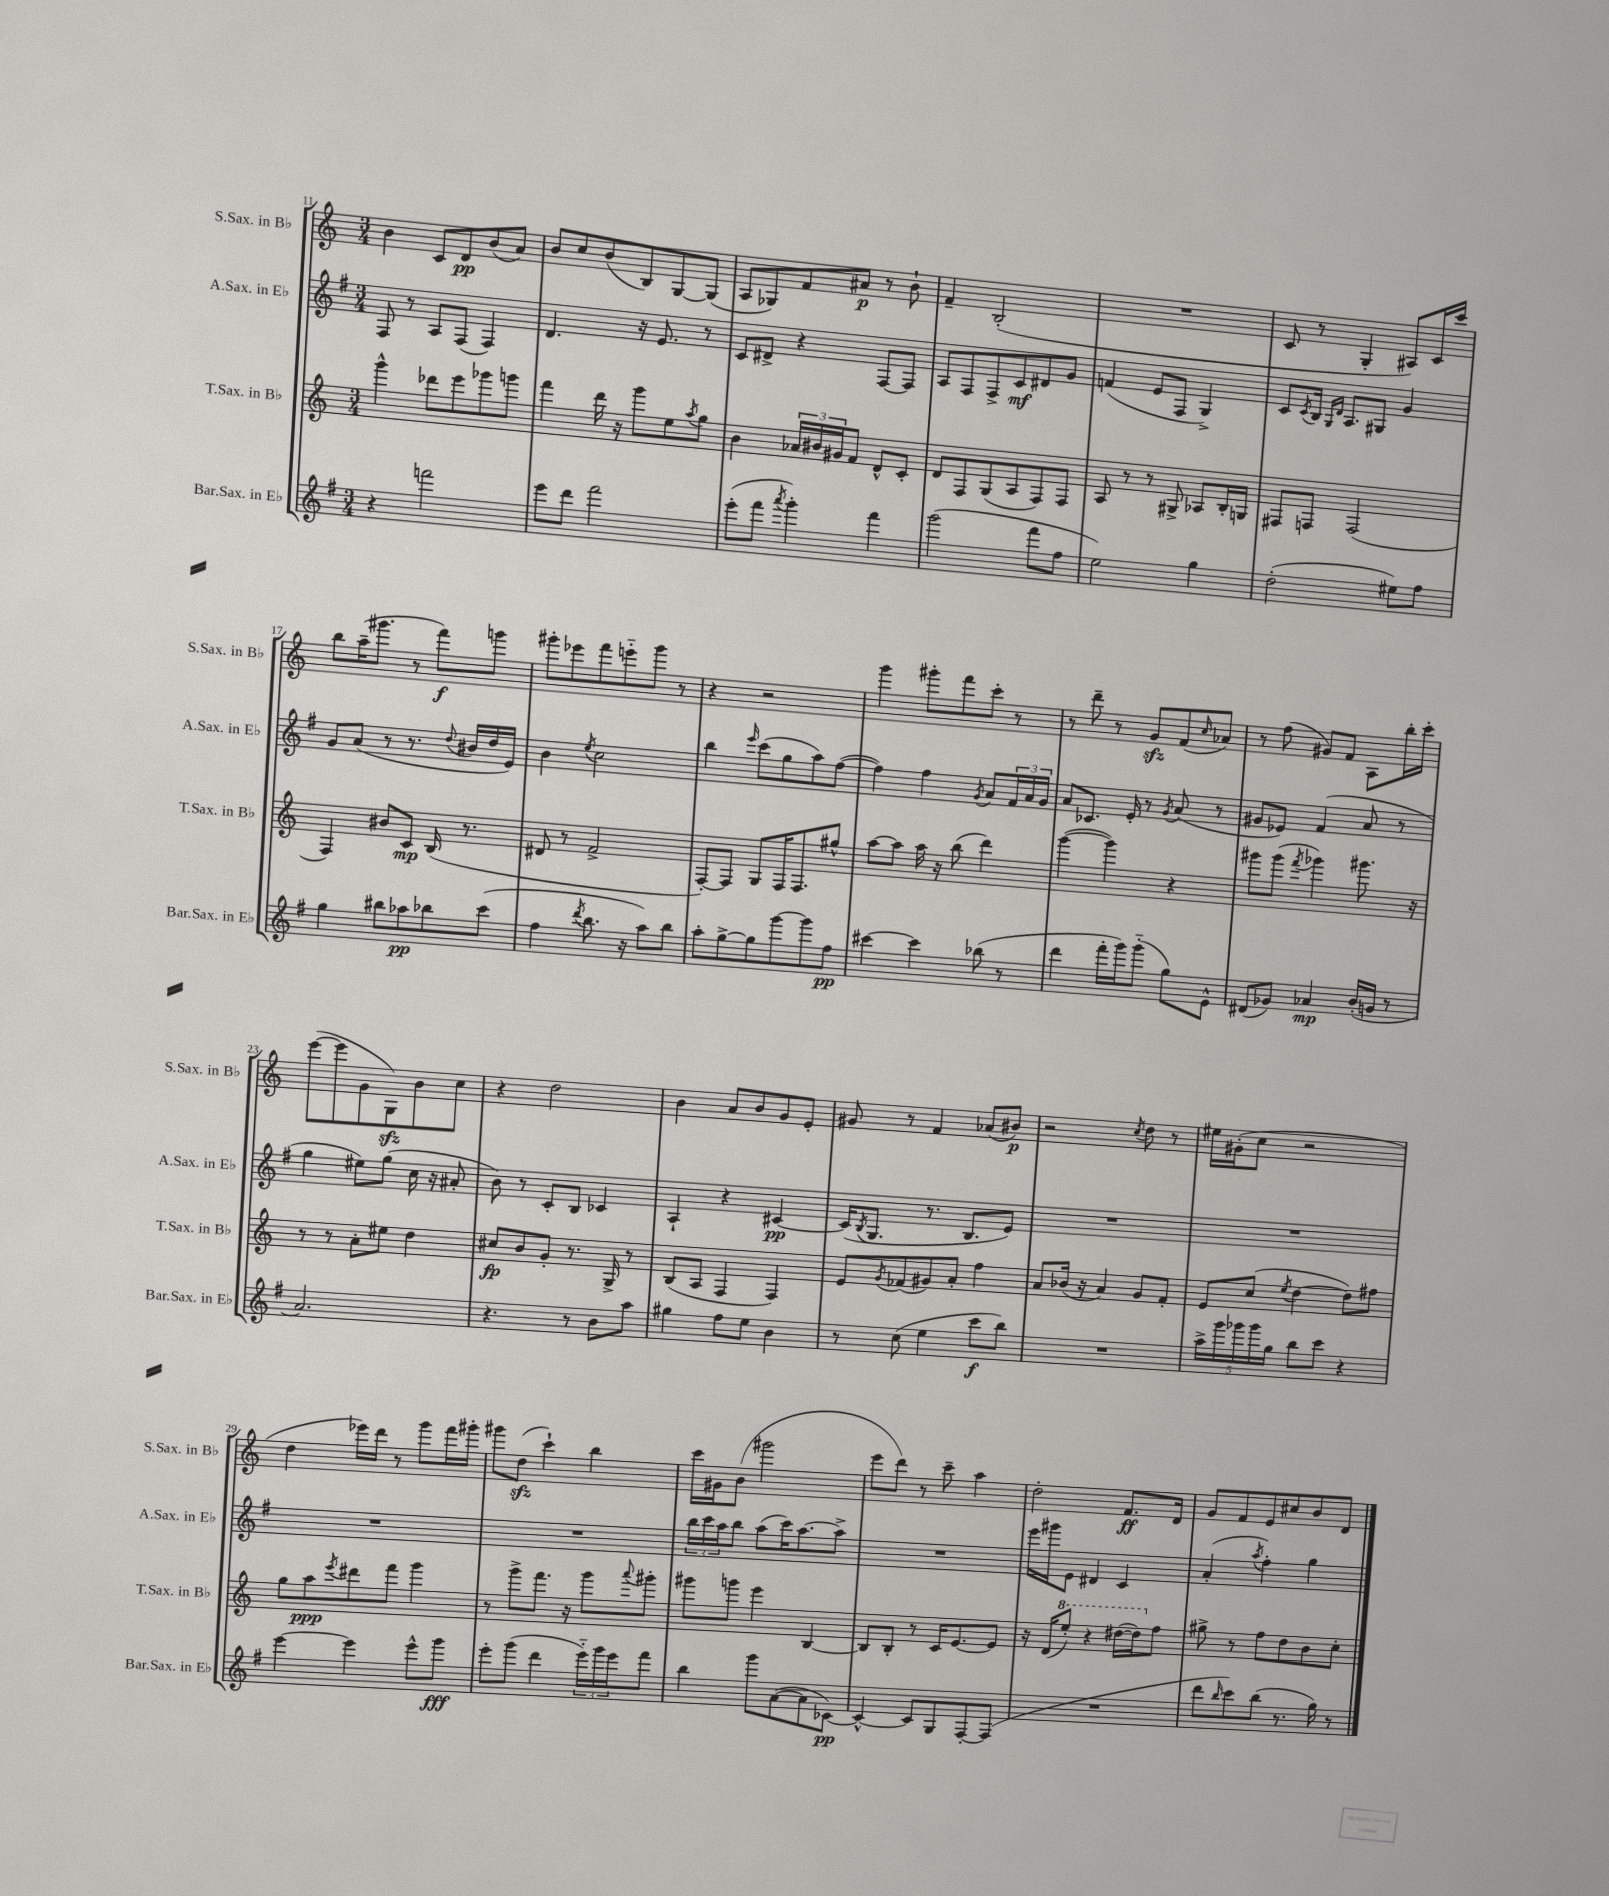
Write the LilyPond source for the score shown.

<<
\new StaffGroup <<
\new Staff = "s0" \with { instrumentName = "S.Sax. in Bb" shortInstrumentName = "S.Sax. in Bb" } {
    \clef treble \key c \major \numericTimeSignature \time 3/4
    b'4 c'8 d'8\pp b'8( a'8) |
    b'8 c''8 b'8( b8) g8~ g8( |
    a8 ges8) f'8 ais'8\p r8 b'8-! |
    f'4-- b2-.( |
    R2. |
    c'8 r8 g4-. ais8) c'16 c'''16 |
    b''8 a''16--( gis'''8. r8 f'''8\f) g'''8 |
    gis'''8-. ees'''8 f'''8 e'''8-_ gis'''8 r8 |
    r4 r2 |
    g'''4 gis'''8-. f'''8 c'''8-. r8 |
    r8 d'''8-- r8 g'8\sfz f'8( \grace { c''16 } aes'8) |
    r8 f''8( gis'8) f'8 a8 b''16-. c'''16-. |
    e'''8~( e'''8 g'8 g8\sfz) b'8 c''8 |
    r4 d''2 |
    b'4 a'8 b'8 g'8 e'8-. |
    gis'8 r8 f'4 aes'8( bis'8\p) |
    r2 \acciaccatura { c''8 } d''8 r8 |
    eis''16 gis'16-.( c''8 r2 |
    d''4 ees'''16) d'''16 r8 g'''8 f'''16 gis'''16-. |
    gis'''8 d''8\sfz( c'''4-!) b''4 |
    c'''16 gis'16 b'8( gis'''2 |
    e'''8 d'''8) r8 c'''8-- a''4 |
    d''2-. f'8.\ff d'16 |
    g'8 f'8 e'8 cis''8 b'8 d'8 \bar "|." |
}
\new Staff = "s1" \with { instrumentName = "A.Sax. in Eb" shortInstrumentName = "A.Sax. in Eb" } {
    \clef treble \key g \major \numericTimeSignature \time 3/4
    fis8 r8 a8 fis8( fis4) |
    d'4. r16 e'8. r8 |
    c'8 dis'8-> r4 fis8~ fis8 |
    a8 fis8 fis8-> c'8\mf dis'8 g'8 |
    f'4( e'8 fis8 g4->) |
    c'8 \acciaccatura { c'8 } b16 \grace { g16 d'16 } a8. gis8 g'4 |
    g'8 a'8( r8 r8. \appoggiatura { d''8 } bis'16 d''16 e'16) |
    b'4 \acciaccatura { e''8 } c''2 |
    b''4 \grace { e'''16 } c'''8( g''8 a''8) fis''8~( |
    fis''4) fis''4 \acciaccatura { g'8 } a'8 \tuplet 3/2 { fis'16 a'16 g'16 } |
    a'8 ces'8. e'16-. r8 \acciaccatura { g'8 } a'8( r8 |
    gis'8 ees'8) fis'4( a'8 r8 |
    g''4 eis''8) g''8( c''16 r16 ais'8-. |
    b'8) r8 c'8-. b8 ces'4 |
    a4-! r4 cis'4~\pp |
    cis'16( \acciaccatura { b8 } g8. r8. b8. e'8) |
    R2. |
    R2. |
    R2. |
    R2. |
    \tuplet 3/2 { b''16 c'''16 a''16 } b''8 a''8( c'''16) a''8.~ a''8-> |
    R2. |
    e'''16 gis'''16 e'8 dis'4 c'4 |
    a'4-.( \acciaccatura { a''8 } fis''4-.) g''4 \bar "|." |
}
\new Staff = "s2" \with { instrumentName = "T.Sax. in Bb" shortInstrumentName = "T.Sax. in Bb" } {
    \clef treble \key c \major \numericTimeSignature \time 3/4
    g'''4-^ des'''8 e'''8 ges'''8 g'''8 |
    f'''4 d'''16 r16 g'''8 e''8 \acciaccatura { a''8 } g''8 |
    b'4 \tuplet 3/2 { aes'16 bis'16 gis'16 } f'8 d'8-^ c'8-. |
    d'8 f8 g8( a8 f8) f8 |
    a8 r8 r8 gis8-> aes8 b16-. g16 |
    fis8 f8 f2( |
    f4) bis'8 c'8\mp b16( r8. |
    dis'8 r8 f'2-> |
    f8~-.) f8 g8 f16 f8. gis''8-^ |
    a''8~ a''8 a''16 r16 b''8( d'''4) |
    g'''4~( g'''4) r4 |
    gis'''8 gis'''8( \acciaccatura { f'''8 } ges'''4) gis'''8. r16 |
    r8 r8 a'8-. eis''8 d''4 |
    cis''8\fp b'8 g'8-. r8. g16-> r8 |
    b8( a8 f4 f4) |
    e'8 \acciaccatura { g'8 } fes'8( gis'8) a'8-. f''4 |
    a'8 bes'16( r16 a'4) g'8 f'8-. |
    e'8 c''8( \acciaccatura { e''8 } d''4~ d''8) fis''8 |
    g''8 a''8\ppp \acciaccatura { e'''8 } dis'''8 f'''8 g'''4 |
    r8 g'''8-> f'''8. r16 g'''8 \appoggiatura { a'''8 } gis'''8-. |
    gis'''8 g'''8 e'''4 b4~ |
    b8 b8-. r8 c'16 e'8.~ e'8 |
    r16 d'16( \ottava #1 e'''8-.) r4 dis'''16~( dis'''16) \ottava #0 f''8 |
    gis''8-> r8 f''8 d''8 b'8 c''8-. \bar "|." |
}
\new Staff = "s3" \with { instrumentName = "Bar.Sax. in Eb" shortInstrumentName = "Bar.Sax. in Eb" } {
    \clef treble \key g \major \numericTimeSignature \time 3/4
    r4 f'''2 |
    e'''8 d'''8 fis'''2 |
    e'''8-.( fis'''8 \acciaccatura { a'''8 } g'''4-.) fis'''4 |
    g'''2( fis'''8 fis''8 |
    e''2) g''4 |
    d''2-.( eis''8) fis''8 |
    g''4 bis''8 aes''8\pp bes''8 c'''8( |
    fis''4 \acciaccatura { d'''8 } b''8. r16 a''8) b''8 |
    a''8-. g''8~-> g''8 g'''8~ g'''8 fis''8\pp |
    cis'''4~ cis'''4 bes''8( r8 |
    d'''4 fis'''16-. g'''16) g'''8-_( g''8) e'8-^ |
    dis'8( ges'8) aes'4\mp b'16-.( g'16 r8 |
    a'2.) |
    r4. r8 b'8 a''8 |
    gis''4 fis''8 e''8 b'4 |
    r8 c''8( e''4 c'''8\f b''8) |
    R2. |
    \tuplet 5/4 { a''16-> g'''16 ges'''16 ges'''16 g''16 } b''8 c'''8 r4 |
    e'''4~ e'''4 e'''8-^ g'''8\fff |
    e'''8-. g'''8( d'''4 \tuplet 3/2 { e'''16-_) g'''16 e'''16 } fis'''8 |
    b''4 g'''8 a'8~( a'8 ces'8~\pp) |
    ces'4~-^ ces'8 g8 fis8~-. fis8( |
    R2. |
    d'''8 \grace { b''16 } c'''8) b''8( r8. g''16) r8 \bar "|." |
}
>>
>>
\layout { \context { \Score currentBarNumber = #11 } }
